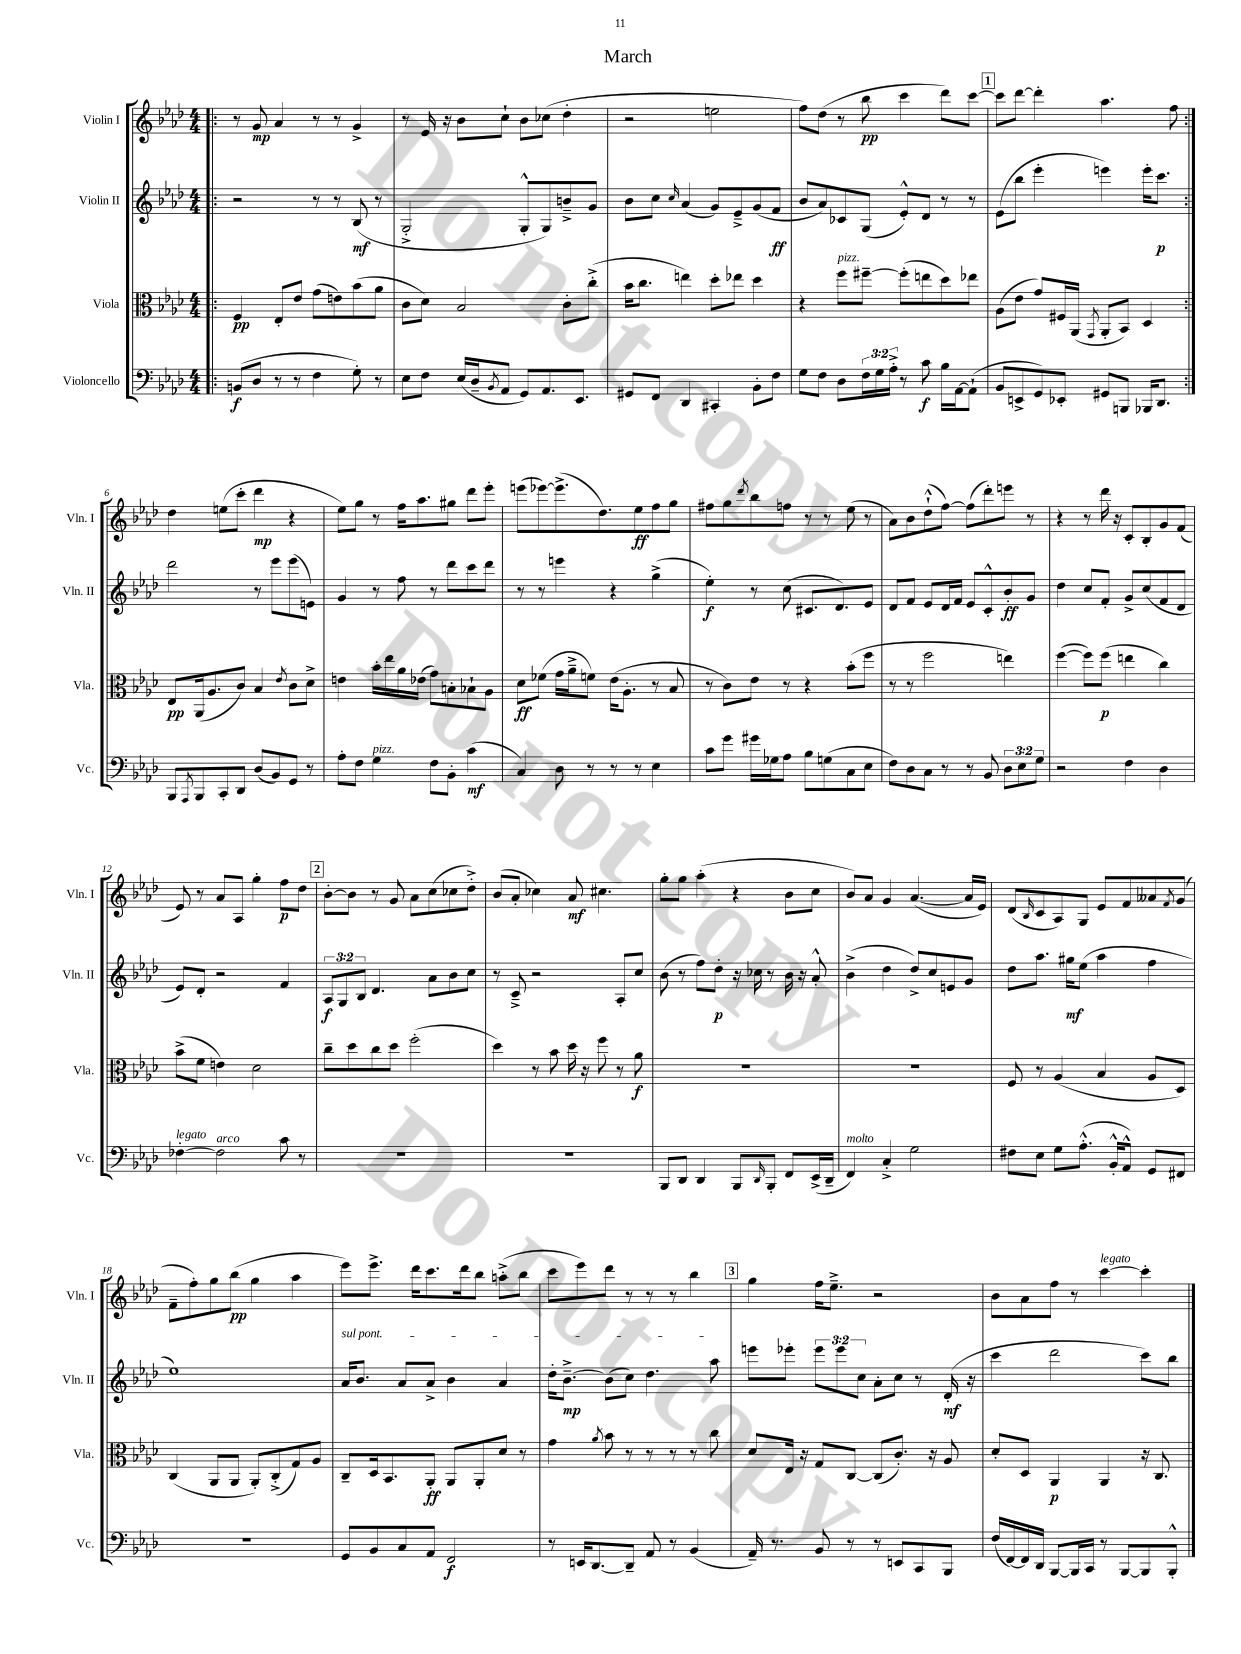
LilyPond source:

\header { title = "March" }
<<
\new StaffGroup <<
\new Staff = "s0" \with { instrumentName = "Violin I" shortInstrumentName = "Vln. I" } {
    \clef treble \key aes \major \numericTimeSignature \time 4/4
    \repeat volta 2 { \bar ".|:" r8 g'8\mp aes'4 r8 r8 g'4-> |
    r8 ees'16 r16 bes'8 c''8-! bes'8 ces''8( des''4-. |
    r2 e''2 |
    f''8) des''8( r8 bes''8\pp c'''4 des'''8) c'''8~ |
    \mark \markup { \box "1" } c'''8 des'''8~ des'''4-. aes''4. f''8 | }
    des''4 e''8( c'''8-. des'''4\mp r4 |
    ees''8) g''8 r8 f''16 aes''8. gis''8 des'''8 ees'''8-. |
    e'''8( ees'''8~) ees'''8.->( des''8.) ees''8\ff f''8 g''8 |
    fis''8 g''8 \acciaccatura { des'''8 } bes''8 f''8 r8 r8 ees''8( r8 |
    aes'8) bes'8 des''8-!-^( f''8~) f''8( des'''8-.) e'''8 r8 |
    r4 r8 des'''16 r16 c'8-. bes8-. g'8 f'8( |
    ees'8) r8 aes'8 aes8 g''4-. f''8\p des''8 |
    \mark \markup { \box "2" } bes'8~-. bes'8 r8 g'8 aes'8 c''8( ces''8 des''8-.->) |
    bes'8( aes'8-. ces''4) aes'8\mf cis''4. |
    g''8-. g''8 aes''4-.( r4 bes'8 c''8 |
    bes'8) aes'8 g'4 aes'4.~( aes'16 ees'16) |
    des'8( \grace { bes16 } c'8 aes8) g8 ees'8 f'8 aeses'8 \acciaccatura { f'8 } g'8( |
    f'8-- f''8-.) g''8 bes''8\pp( g''4 aes''4 |
    ees'''8) ees'''8.-> des'''16 c'''8. des'''16 bes''8 a''8-.->( bes''8 |
    c'''8 ees'''8) des'''8 r8 r8 r8 bes''4 |
    \mark \markup { \box "3" } g''4 f''16 ees''8.---> r2 |
    bes'8 aes'8 f''8 r8 c'''4~^\markup { \italic "legato" } c'''4-. \bar "|." |
}
\new Staff = "s1" \with { instrumentName = "Violin II" shortInstrumentName = "Vln. II" } {
    \clef treble \key aes \major \numericTimeSignature \time 4/4 \override Staff.TupletNumber.text = #tuplet-number::calc-fraction-text
    \repeat volta 2 { \bar ".|:" r2 r8 r8 bes8\mf( r8 |
    g2-.-> g8-.-^ g8) b'8---> g'8 |
    bes'8 c''8 \grace { c''16 } aes'4( g'8) ees'8---> g'8( f'8\ff |
    bes'8 aes'8) ces'8 g8( ees'8-.-^) des'8 r8 r8 |
    \mark \markup { \box "1" } ees'8( bes''8 ees'''4-. e'''4) e'''16-. c'''8.\p | }
    des'''2 r8 ees'''8 ees'''8( e'8) |
    g'4 r8 f''8 r8 des'''8 c'''8 des'''8 |
    r8 r8 e'''4 r4 g''4->( |
    ees''4-.\f) r8 c''8( cis'8. des'8.) ees'8 |
    des'8 f'8 ees'8 des'16 f'16 ees'8 c'8-.-^ bes'8-.\ff g'8 |
    des''4 c''8 f'8-. g'8-> c''8( f'8 des'8 |
    ees'8) des'8-. r2 f'4 |
    \mark \markup { \box "2" } \tuplet 3/2 { aes8\f g8 bes8 } des'4. aes'8 bes'8 c''8 |
    r8 c'8---> r2 aes8-. c''8 |
    bes'8( r8 f''8) des''8-.\p r16 ces''16 r8 bes'16 r16 aes'8-.-^ |
    bes'4->( des''4 des''8->) c''8 e'8 g'8 |
    des''8 aes''8. gis''16\mf ees''8( aes''4 f''4 |
    ees''1) |
    \once \override TextSpanner.bound-details.left.text = \markup { \italic "sul pont." } aes'16\startTextSpan bes'8. aes'8 aes'8-> bes'4 aes'4 |
    des''16-. bes'8.~--->\mp bes'8( c''8) des''4. aes''8\stopTextSpan |
    \mark \markup { \box "3" } e'''8 ees'''8-. \tuplet 3/2 { ees'''8 ees'''8 c''8 } aes'8-. c''8 r8 des'16-.\mf( r16 |
    c'''4 des'''2 c'''8) bes''8 \bar "|." |
}
\new Staff = "s2" \with { instrumentName = "Viola" shortInstrumentName = "Vla." } {
    \clef alto \key aes \major \numericTimeSignature \time 4/4
    \repeat volta 2 { \bar ".|:" f4\pp ees8-. ees'8 g'8( e'8) bes'8( aes'8 |
    c'8 des'8) bes2 c'8-. c''8-.->( |
    bes'16 c''8. e''4) des''8-. ees''8 des''4 |
    r4 f''8^\markup { \italic "pizz." } fis''8~-- fis''8-.( e''8 des''8) ees''8 |
    \mark \markup { \box "1" } aes8( ees'8 g'8) fis16 aes,16( \acciaccatura { g,8 } aes,8-. bes,8) des4 | }
    ees8\pp aes,16( aes8. c'8) bes4 \acciaccatura { ees'8 } c'8 des'8-> |
    e'4 bes'16-. ees''16 aes'16 ees'16( g'8) b8-. bes8-! aes8 |
    des'8\ff fes'8( g'16 aes'16---> f'8) ees'16( aes8.-. r8 bes8 |
    r8 c'8) ees'8 r8 r4 bes'8-.( f''8 |
    r8 r8 f''2 e''4) |
    f''4~( f''8) f''8\p( e''4 c''4) |
    bes'8->( f'8 e'4) des'2 |
    \mark \markup { \box "2" } c''8-- des''8 c''8 des''8 f''2-.( |
    des''4) r8 bes'8 des''16 r16 f''8 r8 aes'8\f |
    R1 |
    R1 |
    f8 r8 aes4( bes4 aes8 des8) |
    c4( aes,8 aes,8 aes,8-.) c8-.->( g8) aes8 |
    c8-- des16 bes,8. aes,8-.\ff aes,8 aes,8-. des'8 r8 |
    g'4 \acciaccatura { aes'8 } bes'8 r8 r8 r8 r8 c''8 |
    \mark \markup { \box "3" } des'8 ees16 r16 g8 c8~ c8( c'8.-.) r16 aes8 |
    des'8-. des8 aes,4\p aes,4 r16 c8. \bar "|." |
}
\new Staff = "s3" \with { instrumentName = "Violoncello" shortInstrumentName = "Vc." } {
    \clef bass \key aes \major \numericTimeSignature \time 4/4 \override Staff.TupletNumber.text = #tuplet-number::calc-fraction-text
    \repeat volta 2 { \bar ".|:" b,8\f( des8 r8 r8 f4 g8-.) r8 |
    ees8 f8 ees16( des16-- \acciaccatura { bes,8 } aes,8 g,8) aes,8. ees,8. |
    gis,8 f,8 des,4 cis,4-. bes,8-. f8 |
    g8 f8 des8 \tuplet 3/2 { f16 g16 aes16-.-> } r8 c'8\f bes16 aes,16~ aes,8-!( |
    \mark \markup { \box "1" } bes,8 e,8-> g,8) ees,8-. gis,8 b,,8 bes,,16 des,8. | }
    bes,,8 \acciaccatura { aes,,8 } bes,,8 c,8-. des,8 des8( bes,8) g,8 r8 |
    aes8-. f8 g4^\markup { \italic "pizz." } f8 bes,8-. c'4\mf( |
    c4) des8 r8 r8 r8 ees4 |
    c'8 g'8 gis'16 ges16 aes8 bes8 g8( c8 ees8 |
    f8) des8 c8 r8 r8 bes,8 \tuplet 3/2 { des8 ees8 g8 } |
    r2 f4 des4 |
    fes4~-.^\markup { \italic "legato" } fes2^\markup { \italic "arco" } c'8 r8 |
    \mark \markup { \box "2" } R1 |
    R1 |
    bes,,8 des,8 des,4 bes,,8 \grace { des,16 } bes,,8-. f,8 ees,16->( des,16-- |
    f,4^\markup { \italic "molto" }) c4-.-> g2 |
    fis8 ees8 g8 aes8.-.-^( bes,16-.-^ aes,8-^) g,8 fis,8 |
    r1 |
    g,8 bes,8 c8 aes,8 f,2\f |
    r8 e,16 des,8.~ des,8-- aes,8 r8 bes,4( |
    \mark \markup { \box "3" } aes,16--) r8. bes,8 r8 r8 e,8 c,8 bes,,8 |
    f16( f,16~) f,16 des,16 bes,,8~ bes,,16 c,16 r8 bes,,8~ bes,,8 bes,,8-.-^ \bar "|." |
}
>>
>>
